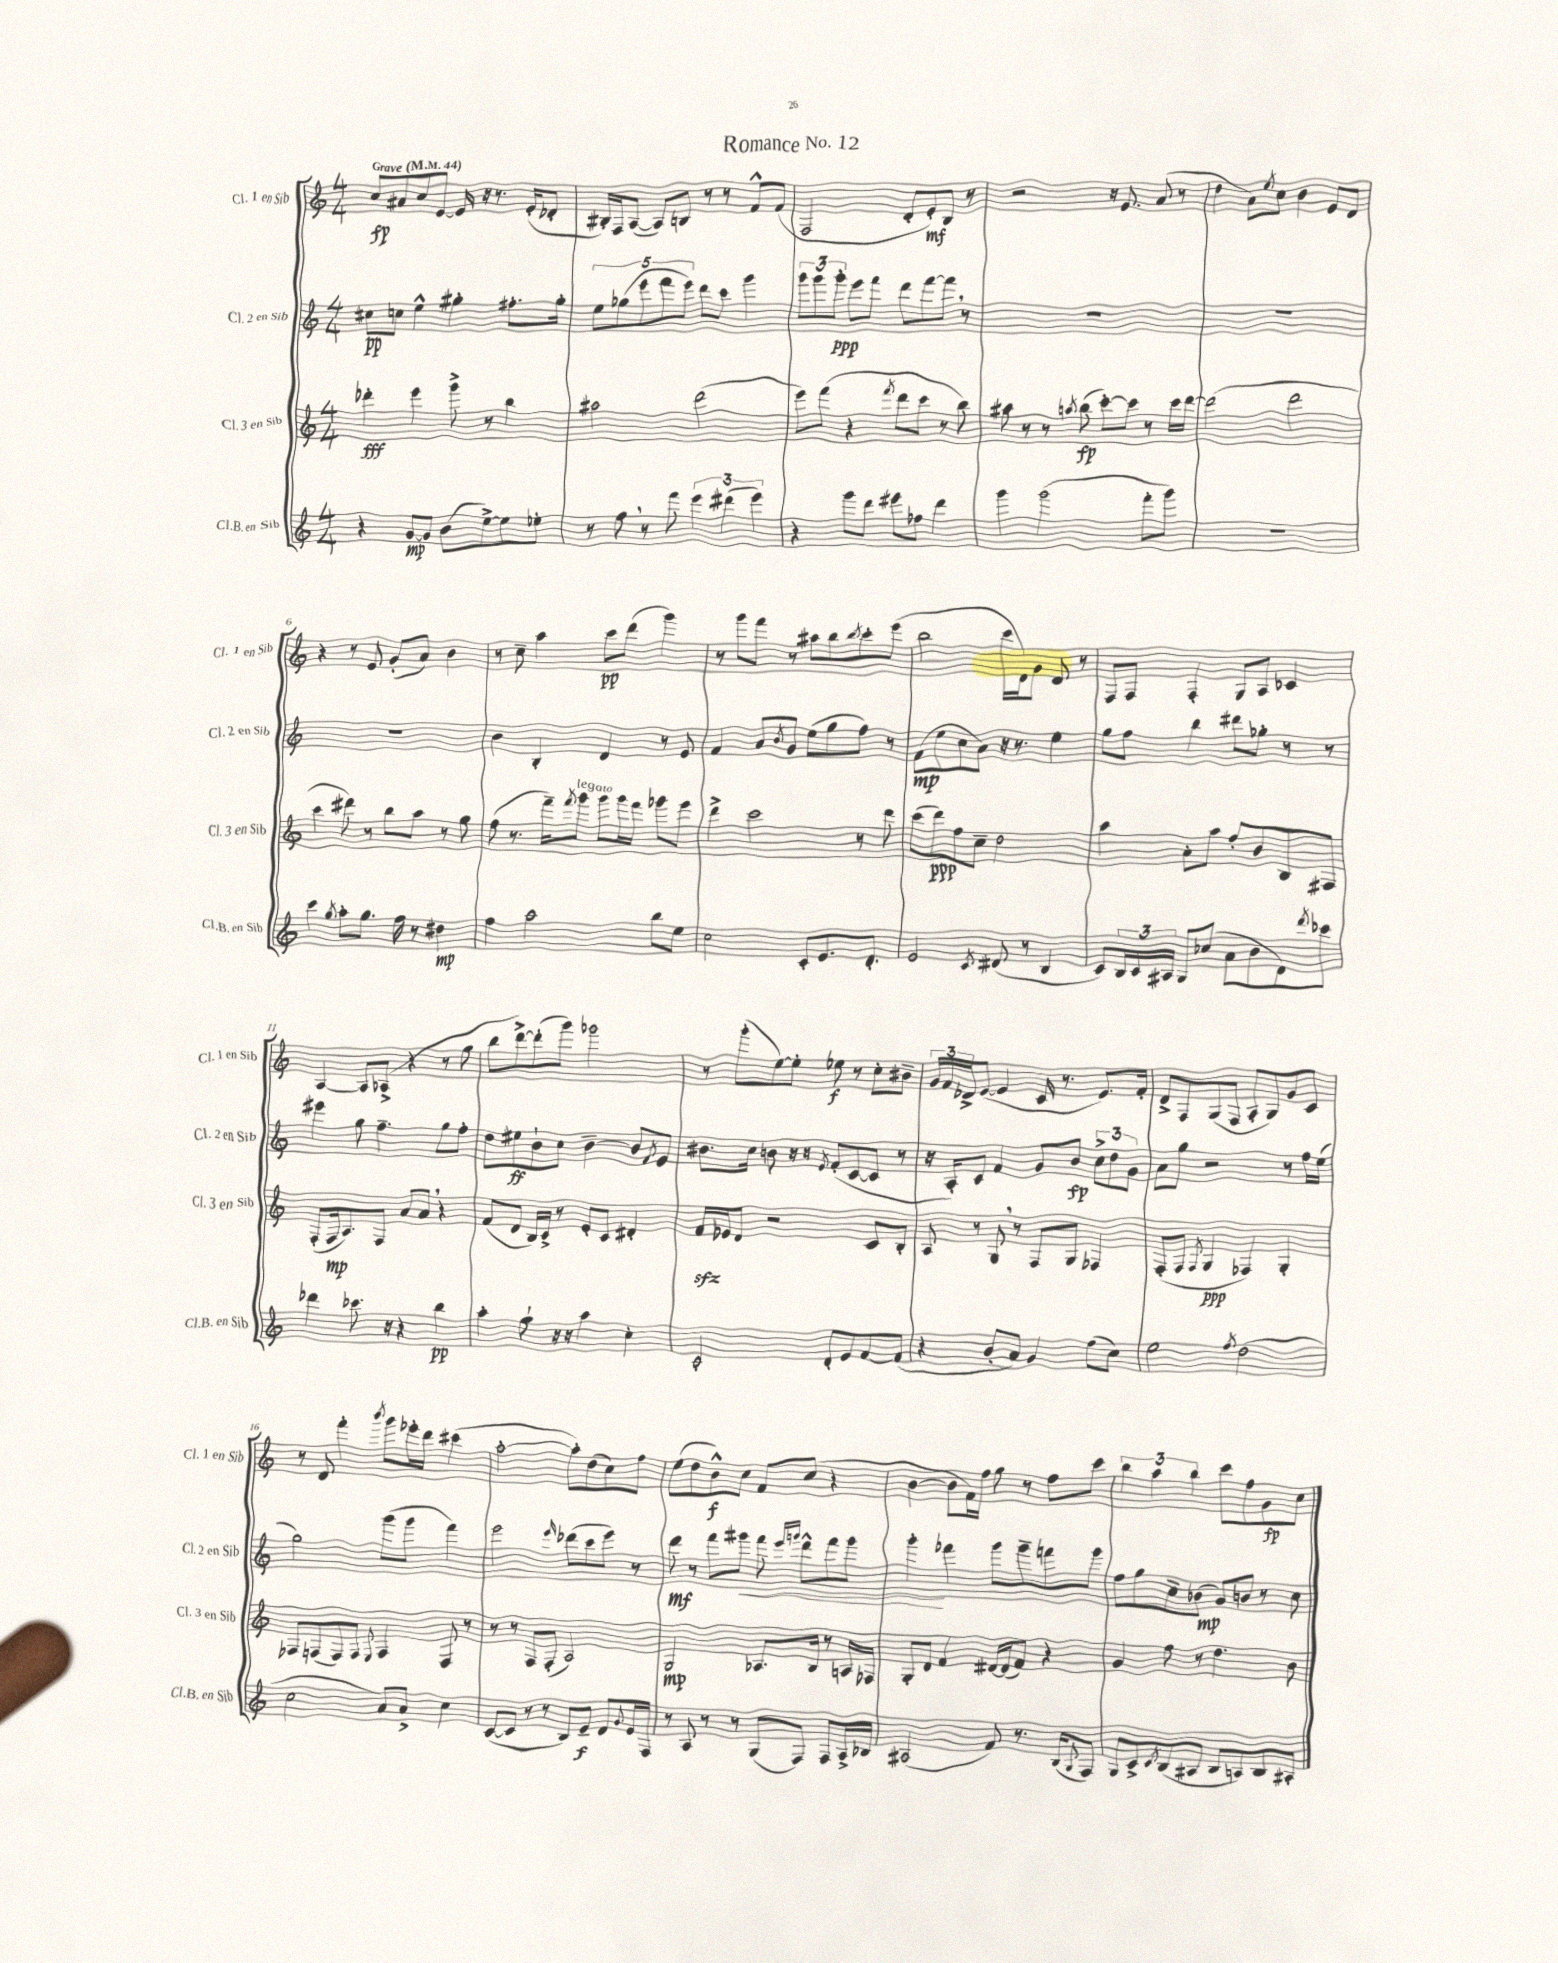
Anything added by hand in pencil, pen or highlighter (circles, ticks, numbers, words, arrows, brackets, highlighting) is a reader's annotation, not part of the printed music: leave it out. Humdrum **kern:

**kern	**dynam	**kern	**dynam	**kern	**dynam	**kern	**dynam
*part4	*part4	*part3	*part3	*part2	*part2	*part1	*part1
*staff4	*staff4	*staff3	*staff3	*staff2	*staff2	*staff1	*staff1
*I"Cl.B. en Sib	*	*I"Cl. 3 en Sib	*	*I"Cl. 2 en Sib	*	*I"Cl. 1 en Sib	*
*I'Cl.B. en Sib	*	*I'Cl. 3 en Sib	*	*I'Cl. 2 en Sib	*	*I'Cl. 1 en Sib	*
*clefG2	*	*clefG2	*	*clefG2	*	*clefG2	*
*k[]	*	*k[]	*	*k[]	*	*k[]	*
*M4/4	*	*M4/4	*	*M4/4	*	*M4/4	*
*MM44	*	*MM44	*	*MM44	*	*MM44	*
=1	=1	=1	=1	=1	=1	=1	=1
!	!	!	!	!	!	!LO:TX:a:B:t=Grave	!
4r	.	4ddd-X'\	fff	8cc#X\L	pp	8cc/L	fp
.	.	.	.	8ccn\J	.	8a#X/	.
[8g/L	mp	4eee\	.	4ee^^\	.	8cc/	.
8g/J]	.	.	.	.	.	[8e/J	.
(8b\L	.	8ggg^\	.	4gg#X'\	.	16e/]	.
.	.	.	.	.	.	16r	.
[8ee^\)	.	8r	.	.	.	8.r	.
8ee\]	.	4bb\	.	8.ff#X'\L	.	.	.
.	.	.	.	.	.	(16e'/KL	.
8ee-X'\J	.	.	.	.	.	8d-X'/J	.
.	.	.	.	16gg#'\Jk	.	.	.
=2	=2	=2	=2	=2	=2	=2	=2
8r	.	2aa#X\	.	10ee\L	.	16B#X'/LL)	.
.	.	.	.	.	.	16F/J	.
.	.	.	.	(10gg-X\	.	.	.
8ff,\	.	.	.	.	.	([8A/J	.
.	.	.	.	10eee\	.	.	.
8r	.	.	.	.	.	8A/L])	.
.	.	.	.	10fff\	.	.	.
8fff\	.	.	.	.	.	8Bn/J	.
.	.	.	.	10eee\J)	.	.	.
6eee\	.	(2ddd\	.	8ddd\L	.	8r	.
.	.	.	.	8ccc\J	.	8r	.
(6ddd#X\	.	.	.	.	.	.	.
.	.	.	.	4ggg\	.	8f^^/L	.
6eee\)	.	.	.	.	.	.	.
.	.	.	.	.	.	(8f/J	.
=3	=3	=3	=3	=3	=3	=3	=3
4r	.	8eee\L)	.	12ggg\L	.	2F/	.
.	.	.	.	12ggg\	.	.	.
.	.	(8fff\J	.	.	.	.	.
.	.	.	.	12ggg'\J	ppp	.	.
8ggg\L	.	4r	.	8eee\L	.	.	.
8ddd\J	.	.	.	8fff\J	.	.	.
.	.	8qfff/	.	.	.	.	.
8eee#X\L	.	8ddd\L	.	8ddd\L	.	8d'/L	.
8ff-X\J	.	8ccc\J	.	[8fff\	.	8e'/)	mf
4ddd\	.	8r	.	8fff,\J]	.	8B/J	.
.	.	8bb\)	.	8r	.	8r	.
=4	=4	=4	=4	=4	=4	=4	=4
4ggg\	.	8aa#X\	.	1r	.	2r	.
.	.	8r	.	.	.	.	.
(2ggg\	.	8r	.	.	.	.	.
.	.	8qaan/	.	.	.	.	.
.	.	(8bb\	fp	.	.	.	.
.	.	[8ccc'\L)	.	.	.	16r	.
.	.	.	.	.	.	8.e/	.
.	.	8ccc\J]	.	.	.	.	.
8fff'\L	.	8r	.	.	.	(8a/	.
8ggg\J)	.	16ccc\LL	.	.	.	8r	.
.	.	[16ddd\JJ	.	.	.	.	.
=5	=5	=5	=5	=5	=5	=5	=5
1r	.	(2ddd\]	.	1r	.	4dd\	.
.	.	.	.	.	.	8a\L)	.
.	.	.	.	.	.	8qee/	.
.	.	.	.	.	.	8cc\J	.
.	.	2ddd\	.	.	.	4b\	.
.	.	.	.	.	.	8e/L	.
.	.	.	.	.	.	8d/J	.
!!LO:LB:g=z
=6	=6	=6	=6	=6	=6	=6	=6
4ccc\	.	4ccc\	.	1r	.	4r	.
8qgg/	.	.	.	.	.	.	.
8aa'\L	.	8ddd#X\)	.	.	.	8r	.
8.gg\J	.	8r	.	.	.	8e/	.
.	.	8bb\L	.	.	.	(8g'/L	.
16ff\	.	.	.	.	.	.	.
8r	.	8aa\J	.	.	.	8a/J)	.
4dd#X\	mp	8r	.	.	.	4b\	.
.	.	8gg\	.	.	.	.	.
=7	=7	=7	=7	=7	=7	=7	=7
4ff\	.	(8ff\	.	4b\	.	8r	.
.	.	8.r	.	.	.	8cc~\	.
2aa\	.	.	.	4B'/	.	4aa\	.
.	.	16fff~\KL)	.	.	.	.	.
.	.	8qfff/	.	.	.	.	.
!	!	!LO:TX:a:i:t=legato	!	!	!	!	!
.	.	8ggg\J	.	.	.	.	.
.	.	8ggg\L	.	4d/	.	8ccc\L	pp
.	.	16ggg\L	.	.	.	(8ddd\J	.
.	.	16fff\JJ	.	.	.	.	.
8bb\L	.	8ggg-X\L	.	8r	.	4ggg\)	.
8ee\J	.	8eee\J	.	8e/	.	.	.
=8	=8	=8	=8	=8	=8	=8	=8
2cc\	.	4ddd^\	.	4f/	.	8r	.
.	.	.	.	.	.	8ggg\L	.
.	.	2ccc\	.	8a/L	.	8fff\J	.
.	.	.	.	8qb/	.	.	.
.	.	.	.	8g/J	.	8r	.
8c'/L	.	.	.	(8ee\L	.	8aa#X\L	.
8.e/	.	.	.	8gg\	.	8bb\	.
.	.	.	.	.	.	8qbb/	.
.	.	8r	.	8ff\J)	.	8ccc'\	.
8.d'/J	.	.	.	.	.	.	.
.	.	8ddd\	.	8r	.	(8eee\J	.
=9	=9	=9	=9	=9	=9	=9	=9
2e/	.	(8ccc\L	.	(8f\L	mp	2bb\	.
.	.	8ddd\)	ppp	8ee\	.	.	.
.	.	8ff\	.	8cc\	.	.	.
.	.	8cc~\J	.	8a\J)	.	.	.
8qc/	.	.	.	.	.	.	.
(8d#X/	.	2dd\	.	16r	.	16ccc\LL	.
.	.	.	.	8.r	.	16d\J)	.
8r	.	.	.	.	.	8g\J	.
4B/	.	.	.	4ee\	.	8d/	.
.	.	.	.	.	.	8r	.
=10	=10	=10	=10	=10	=10	=10	=10
8c/L)	.	4aa\	.	8gg\L	.	8F/L	.
24B/L	.	.	.	8ff\J	.	8F/J	.
24c/	.	.	.	.	.	.	.
24A#X/JJ	.	.	.	.	.	.	.
8G/L	.	8a'\L	.	4bb\	.	4F'/	.
(8cc-X/J	.	8aa\J	.	.	.	.	.
8a\L	.	8ff'/L	.	8ddd#X\L	.	8G/L	.
8b\	.	8b/	.	8gg-X'\J	.	8A/J	.
8d\)	.	8B/	.	8r	.	4c-X/	.
8qddd/	.	.	.	.	.	.	.
8ccc-X\J	.	8F#X/J	.	8r	.	.	.
!!LO:LB:g=z
=11	=11	=11	=11	=11	=11	=11	=11
4ddd-X\	.	(8F'/L	.	4eee#X\	.	[4A/	.
.	.	16F/k	mp	.	.	.	.
.	.	8.A/)	.	.	.	.	.
8.ccc-X\	.	.	.	8gg\	.	8A/L]	.
.	.	8F/J	.	4.ff~\	.	(8A-X^/J	.
16r	.	.	.	.	.	.	.
4r	.	8a/L	.	.	.	4r	.
.	.	8a,/J	.	.	.	.	.
4bb\	pp	4r	.	8gg\L	.	8r	.
.	.	.	.	8ff'\J	.	8gg\	.
=12	=12	=12	=12	=12	=12	=12	=12
4aa'\	.	(8f/L	.	8dd\L	.	8bb\L	.
.	.	8d/J	.	8ee#X\	ff	[8ddd^\)	.
8gg`\	.	16B/LL)	.	8b`\	.	(8ddd'\]	.
.	.	16c^/JJ	.	.	.	.	.
16r	.	8r	.	8cc\J	.	8ggg\J)	.
16r	.	.	.	.	.	.	.
4aa\	.	8e'/L	.	[4b~\	.	2ggg-X\	.
.	.	8c/J	.	.	.	.	.
4cc'\	.	4d#X'/	.	8b/L]	.	.	.
.	.	.	.	8qf/	.	.	.
.	.	.	.	8e/J	.	.	.
=13	=13	=13	=13	=13	=13	=13	=13
2c'/	.	16fzz/LL	.	8.b#X\L	.	8r	.
.	.	16e-X/J	.	.	.	.	.
.	.	8d/J	.	.	.	(8ggg'\L	.
.	.	.	.	16cc\Jk	.	.	.
.	.	2r	.	8bn\	.	[8ee\)	.
.	.	.	.	16r	.	8ee'\J]	.
.	.	.	.	16r	.	.	.
.	.	.	.	8qe/	.	.	.
8d'/L	.	.	.	(8f'/L	.	8ee-X\	f
8e/	.	.	.	[8c/	.	8r	.
[8f/	.	8c/L	.	8c/J]	.	8cc'\L	.
(8f/J]	.	8B'/J	.	8r	.	8b#X~\J	.
=14	=14	=14	=14	=14	=14	=14	=14
4r	.	8A/	.	16r	.	24g/LL	.
.	.	.	.	.	.	24f/	.
.	.	.	.	16A'/KL)	.	.	.
.	.	.	.	.	.	24d-X^/J	.
.	.	8r	.	8c/J	.	([8e/J	.
8b'/L	.	8G,/	.	4f/	.	4e/]	.
8a/J)	.	8r	.	.	.	.	.
4g/	.	8F/L	.	8g/L	.	16c/	.
.	.	.	.	.	.	8.r	.
.	.	8G/J	.	8b/J	fp	.	.
(8ff\L	.	4F-X/	.	12cc^\L	.	8.e/L)	.
.	.	.	.	12dd\	.	.	.
8cc\J)	.	.	.	.	.	.	.
.	.	.	.	12g\J	.	.	.
.	.	.	.	.	.	16f'/Jk	.
=15	=15	=15	=15	=15	=15	=15	=15
2ee\	.	(8F'/L	.	8a\L	.	8d^/L	.
.	.	8F/J	.	8gg\J	.	8F/	.
.	.	8qF/	.	.	.	.	.
.	.	4G/	ppp	2r	.	(8G/	.
.	.	.	.	.	.	8F/J	.
8qff/	.	.	.	.	.	.	.
(2dd\	.	4F-X/)	.	.	.	8A'/L	.
.	.	.	.	.	.	8G/)	.
.	.	4G'/	.	8r	.	8g/	.
.	.	.	.	16ff\LL	.	8c/J	.
.	.	.	.	(16ee\JJ	.	.	.
!!LO:LB:g=z
=16	=16	=16	=16	=16	=16	=16	=16
2cc\	.	8F-X/L	.	2gg\)	.	8r	.
.	.	(8Fn/	.	.	.	8d/	.
.	.	8F/)	.	.	.	4fff'\	.
.	.	8F/J	.	.	.	.	.
.	.	8qqE/	.	.	.	8qbbb/	.
8a/L)	.	4F/	.	(8ggg\L	.	8ggg\L	.
8a^/J	.	.	.	8ggg\J	.	16eee-X'\L	.
.	.	.	.	.	.	16ddd\JJ	.
4cc\	.	8F/	.	4fff\)	.	(4ccc#X\	.
.	.	8r	.	.	.	.	.
=17	=17	=17	=17	=17	=17	=17	=17
([8c/L	.	8r	.	2eee\	.	[2aa'\	.
8c/J]	.	8r	.	.	.	.	.
8r	.	8F/L	.	.	.	.	.
8r	.	(8F'/J	.	.	.	.	.
.	.	.	.	16qqeee/	.	.	.
8B/L)	.	2A/)	.	(8ddd-X\L	.	8aa'\L])	.
8e~/J	f	.	.	8ccc\	.	(8dd\	.
8d/L	.	.	.	8eee\J)	.	8cc\)	.
8qqg/	.	.	.	.	.	.	.
16e/L	.	.	.	8r	.	8ff\J	.
16F/JJ	.	.	.	.	.	.	.
=18	=18	=18	=18	=18	=18	=18	=18
8r	.	2G/	mp	8ddd\	mf	(8ee\L	.
8A/	.	.	.	8r	.	8dd\	.
8r	.	.	.	8fff\L	.	8b^^\)	f
!	!	!	!	!	!LO:HP:b	!	!
8r	.	.	.	8ggg#X\J	<	8cc\J	.
(8G/L	.	8.A-X/L	.	8fff\	.	8f/L	.
.	.	.	.	16qqeee/LL	.	.	.
.	.	.	.	16qqgggn/JJ	.	.	.
8F/J)	.	.	.	8ddd^^\L	.	(8cc/J	.
.	.	16B/Jk	.	.	.	.	.
8F/L	.	8r	.	8fff\	.	4r	.
16A^/L	.	16An/LL	.	8ggg\J	.	.	.
16B-X/JJ	.	16F-X/JJ	.	.	.	.	.
=19	=19	=19	=19	=19	=19	=19	=19
(2A#X/	.	8G'/L	.	4ggg'\	.	[4b\	.
.	.	8d/J	.	.	.	.	.
.	.	4f/	.	4fff-X\	[	8b\L]	.
.	.	.	.	.	.	16f\L)	.
.	.	.	.	.	.	16ff\JJ	.
8f/)	.	[16d#X/LL	.	8ggg\L	.	8gg\	.
.	.	(16d#/J]	.	.	.	.	.
8.r	.	8f/J)	.	8ggg~\	.	8r	.
.	.	4r	.	8fffn\	.	8ff\L	.
(16B/KL	.	.	.	.	.	.	.
8qqG/	.	.	.	.	.	.	.
8F/J)	.	.	.	8ggg\J	.	8ccc\J	.
=20	=20	=20	=20	=20	=20	=20	=20
8G/L	.	4g/	.	8ff\L	.	6bb\	.
8c^/	.	.	.	8gg\	.	.	.
.	.	.	.	.	.	6aa\	.
8qc/	.	.	.	.	.	.	.
(8B/	.	8ff\	.	8cc~\	.	.	.
.	.	.	.	.	.	6bb\	.
8A#X/J	.	8r	.	(8b-X\J	mp	.	.
8B/L	.	4.dd\	.	8g/L)	.	8ccc\L	.
8An/)	.	.	.	8bn/J	.	8ff\	.
8B/	.	.	.	8r	.	8g\	fp
8A#X'/J	.	8b\	.	8cc\	.	8cc\J	.
==	==	==	==	==	==	==	==
*-	*-	*-	*-	*-	*-	*-	*-
